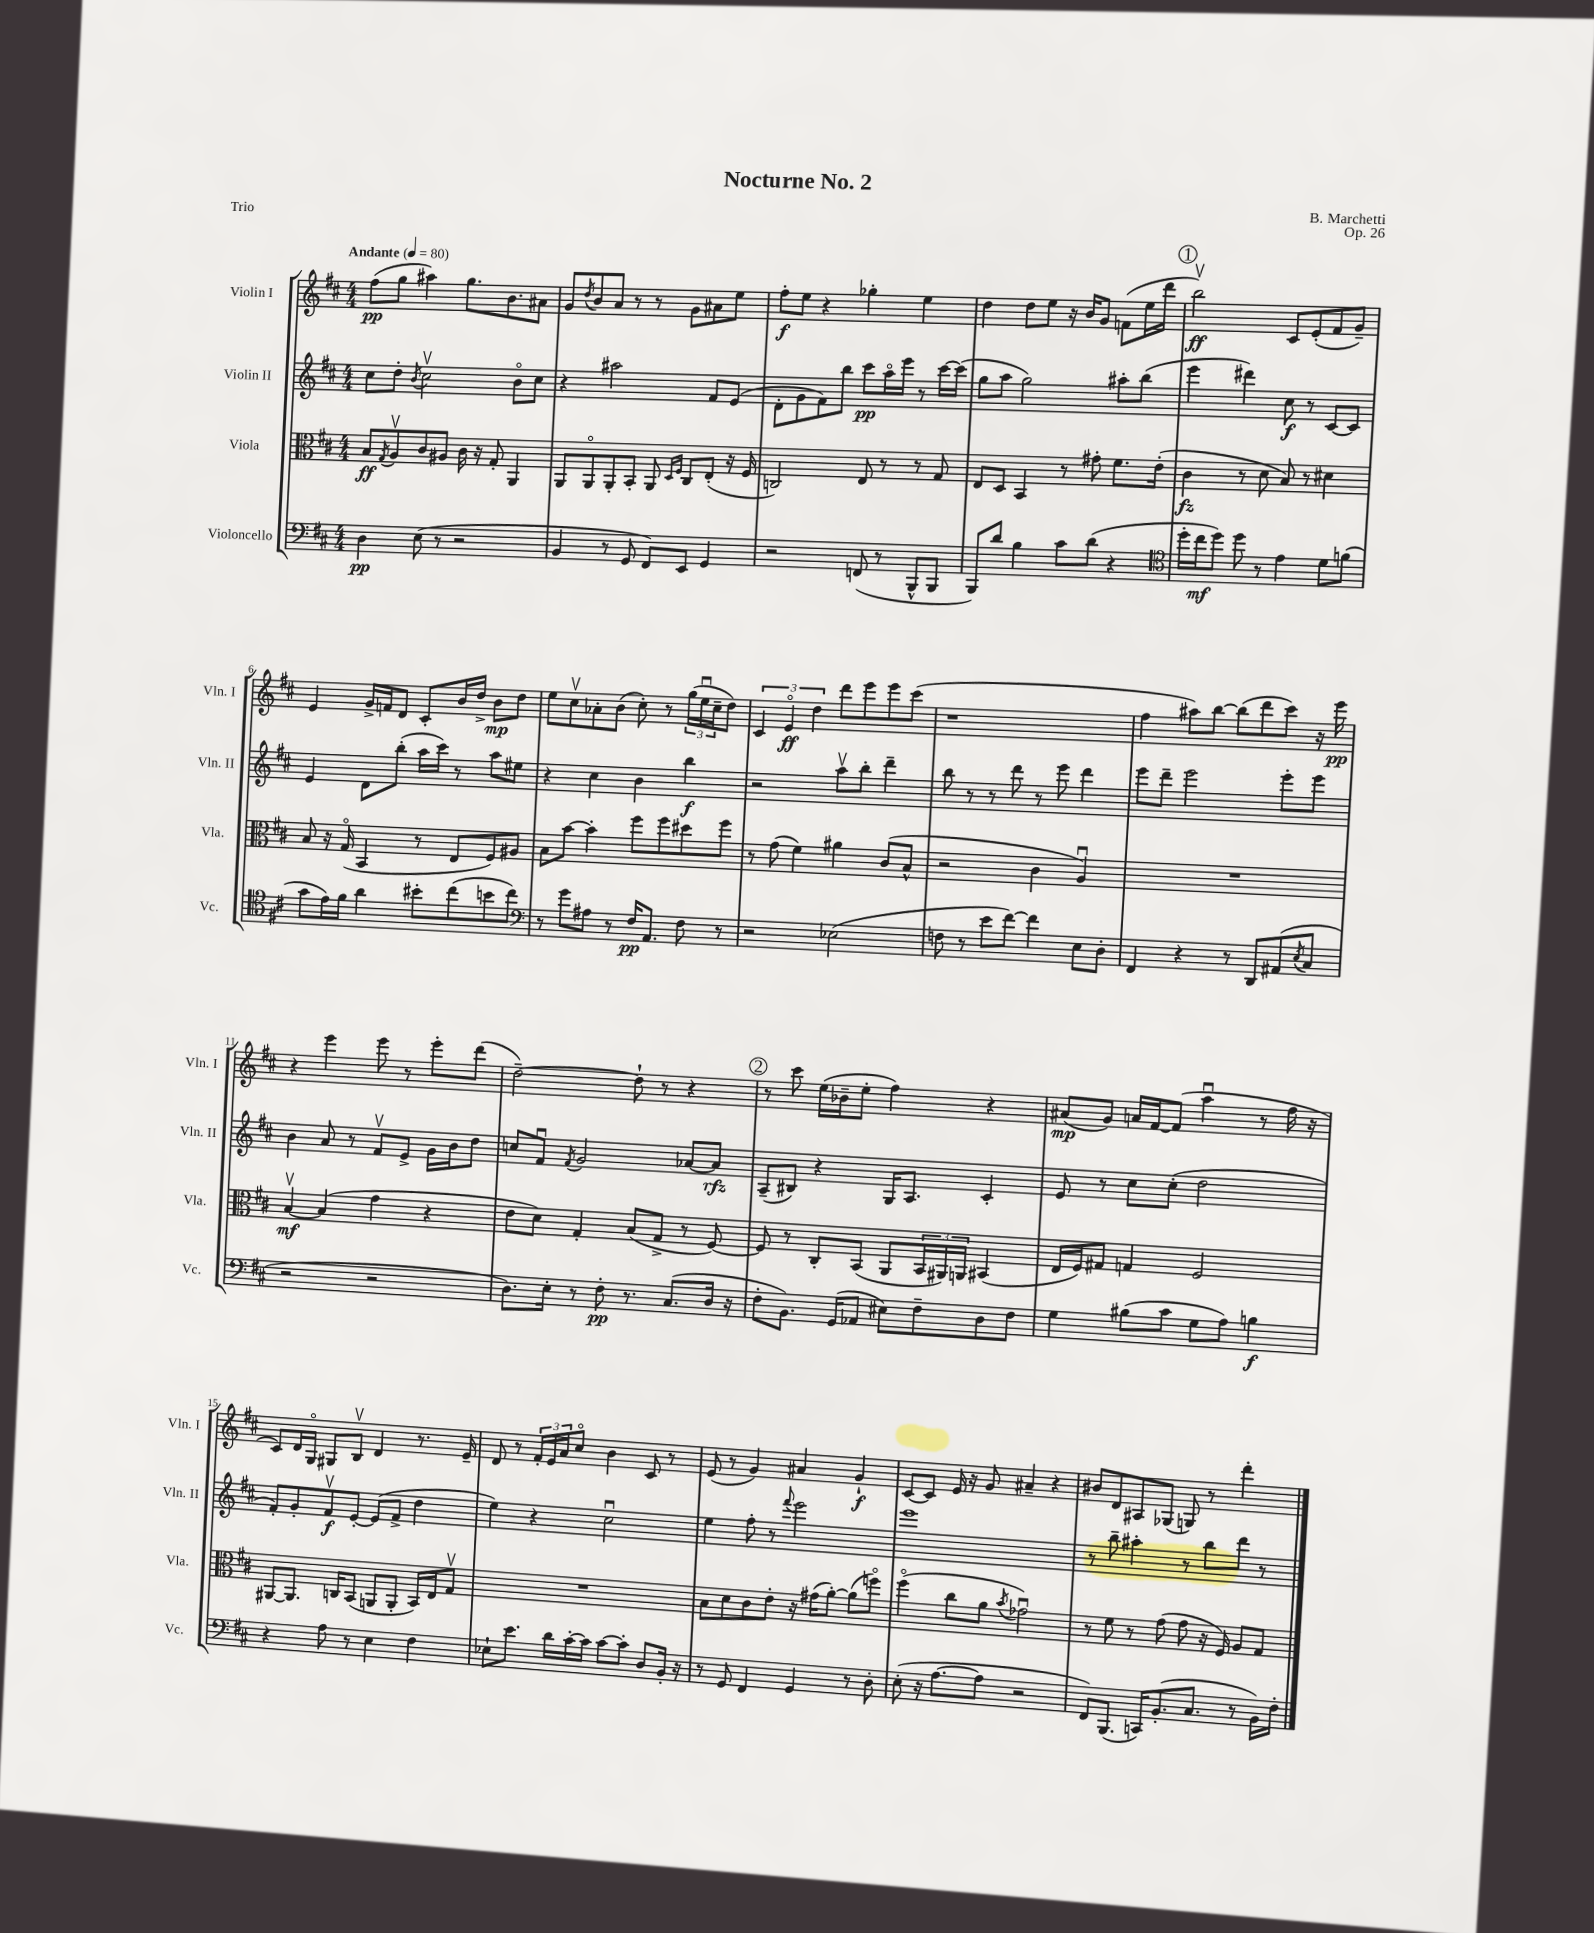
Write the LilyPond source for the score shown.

\header { title = "Nocturne No. 2" composer = "B. Marchetti" opus = "Op. 26" piece = "Trio" }
<<
\new StaffGroup <<
\new Staff = "s0" \with { instrumentName = "Violin I" shortInstrumentName = "Vln. I" } {
    \clef treble \key d \major \numericTimeSignature \time 4/4 \tempo "Andante" 4 = 80
    fis''8\pp( g''8 ais''4) g''8. b'8. ais'8 |
    g'8 \acciaccatura { d''8 } b'8 a'8 r8 r8 g'8 ais'8 e''8 |
    fis''8-.\f e''8 r4 ges''4-. e''4 |
    d''4 d''8 e''8 r16 b'16 g'8 f'8( e''16 d'''16 |
    \mark \markup { \circle "1" } b''2\upbow\ff) cis'8 e'8-.( fis'8 g'8--) |
    e'4 g'16-> f'16 d'8 cis'8-. b'16 d''16-> b'8\mp d''8 |
    e''8 cis''8\upbow aes'8-. b'8( cis''8-.) r8 \tuplet 3/2 { g''16( e''16\downbow cis''16-- } d''8) |
    \tuplet 3/2 { cis'4 e'4\flageolet\ff d''4 } d'''8 e'''8 e'''8 cis'''8( |
    r1 |
    fis''4 ais''8) b''8~ b''8( d'''8 cis'''8) r16 e'''16\pp |
    r4 e'''4 e'''8 r8 e'''8-. d'''8( |
    d''2~--) d''8-! r8 r4 |
    \mark \markup { \circle "2" } r8 cis'''8 e''16( bes'16-- e''8-. fis''4) r4 |
    ais'8\mp( g'8) a'16 fis'16~ fis'8( a''4\downbow r8 fis''16 r16 |
    cis'8) d'16 g16\flageolet gis8 b8\upbow d'4 r8. e'16-- |
    d'8 r8 \tuplet 3/2 { fis'16-. e'16 a'16 } cis''8\flageolet b'4 cis'8 r8 |
    e'8( r8 g'4) ais'4 g'4-!\f |
    cis'8~ cis'8 e'16 r16 g'8 ais'4-- r4 |
    bis'8 d'8 ais8 ges8( g8) r8 d'''4-. \bar "|." |
}
\new Staff = "s1" \with { instrumentName = "Violin II" shortInstrumentName = "Vln. II" } {
    \clef treble \key d \major \numericTimeSignature \time 4/4
    cis''8 d''8-. \acciaccatura { b'8 } cis''2\upbow b'8\flageolet cis''8 |
    r4 ais''2 fis'8 e'8( |
    d'8-. g'8 fis'8) b''8 cis'''8\pp a''16\flageolet e'''16 r8 cis'''16~ cis'''16( |
    g''8 a''8 g''2) ais''8-. b''8( |
    \mark \markup { \circle "1" } e'''4 dis'''4) cis''8\f r8 cis'8~ cis'8 |
    e'4 d'8 b''8-.( a''16 cis'''16) r8 a''8 eis''8 |
    r4 cis''4 b'4 b''4\f |
    r2 a''8\upbow b''8-. d'''4-- |
    b''8 r8 r8 d'''8 r8 e'''8 d'''4 |
    e'''8 d'''8-- e'''2 e'''8-. e'''8 |
    b'4 a'8 r8 fis'8\upbow e'8-> g'16 b'16 d''8 |
    c''8 fis'8\downbow \acciaccatura { fis'8 } g'2 aes'8~ aes'8\rfz |
    \mark \markup { \circle "2" } a8--( bis8) r4 g16 a8. cis'4-. |
    e'8 r8 cis''8 cis''8-.( d''2 |
    fis'8-.) g'8-. fis'8\upbow\f e'8~-. e'8( fis'8-> d''4 |
    e''4) r4 cis''2\downbow |
    e''4 fis''8-. r8 \appoggiatura { fis'''8 } e'''2 |
    e'''1 |
    r8 b''8-- ais''4-. r8 b''8 d'''8 r8 \bar "|." |
}
\new Staff = "s2" \with { instrumentName = "Viola" shortInstrumentName = "Vla." } {
    \clef alto \key d \major \numericTimeSignature \time 4/4
    b8\ff \acciaccatura { g8 } a8\upbow cis'8 ais8 cis'16 r16 g8-. a,4 |
    a,8 a,8\flageolet a,8-. b,8-. a,8 \grace { d16 fis16 } cis8 e8-.( r16 fis16 |
    c2) e8 r8 r8 g8 |
    e8 d8 b,4 r8 gis'8-. fis'8. e'16-.( |
    \mark \markup { \circle "1" } cis'4\fz r8 d'8 b8) r8 dis'4 |
    b8 r16 g16\flageolet( b,4 r8 e8 fis8) ais8 |
    b8 b'8~ b'4-. fis''8 fis''8 dis''8 fis''8 |
    r8 g'8( fis'4) ais'4 cis'8( b8-^ |
    r2 cis'4 a4\downbow) |
    R1 |
    b4~\upbow\mf b4( g'4 r4 |
    e'8 d'8) g4-. b8( g8-> r8 fis8~) |
    \mark \markup { \circle "2" } fis8 r8 cis8-. b,8( a,8 \tuplet 3/2 { b,16 ais,16) a,16 } bis,4( |
    e16 fis16) gis8 g4 fis2 |
    ais,8~ ais,8. c16 b,8( a,8 a,8-. b,16) e16 g8\upbow |
    R1 |
    b8 d'8 cis'8 e'8-. r16 gis'16( a'8~-.) a'8( f''8\flageolet) |
    fis''4\flageolet( cis''8 a'8 \acciaccatura { b'8 } ges'2\downbow) |
    r8 fis'8 r8 g'8( g'8 r16 fis16) a8 g8 \bar "|." |
}
\new Staff = "s3" \with { instrumentName = "Violoncello" shortInstrumentName = "Vc." } {
    \clef bass \key d \major \numericTimeSignature \time 4/4
    d4\pp e8( r8 r2 |
    b,4 r8 g,8 fis,8) e,8 g,4 |
    r2 f,8( r8 b,,8-^ b,,8 |
    b,,8) d'8 b4 cis'8 d'8( r4 |
    \mark \markup { \circle "1" } \clef tenor d''16-. cis''16\mf d''8) d''8 r8 e'4 d'8 f'8( |
    g'8 e'16) fis'16 a'4 bis'8-. cis''8( b'8 cis''8) |
    \clef bass r8 g'8 ais8 r8 fis16\pp a,8. fis8 r8 |
    r2 ees2( |
    f8 r8 e'8 fis'8~) fis'4 e8 d8-. |
    fis,4 r4 r8 d,8 ais,8( \acciaccatura { e8 } cis8 |
    r2 r2 |
    d8.) e16-. r8 fis8-.\pp r8. cis8.( d16 r16 |
    \mark \markup { \circle "2" } fis8-. b,8.) g,16( aes,8 eis8) fis8-- d8 fis8 |
    g4 bis8( cis'8 g8 a8) b4\f |
    r4 a8 r8 e4 fis4 |
    ees8-! e'8. d'16 cis'16~-. cis'16 cis'8~ cis'8-. d8 b,16-. r16 |
    r8 g,8 fis,4 g,4 r8 d8-. |
    e8-.( r16 a8.~ a8 r2 |
    fis,8) b,,8.( c,16) b,8.-.( cis8. r8 b,16) fis16-. \bar "|." |
}
>>
>>
